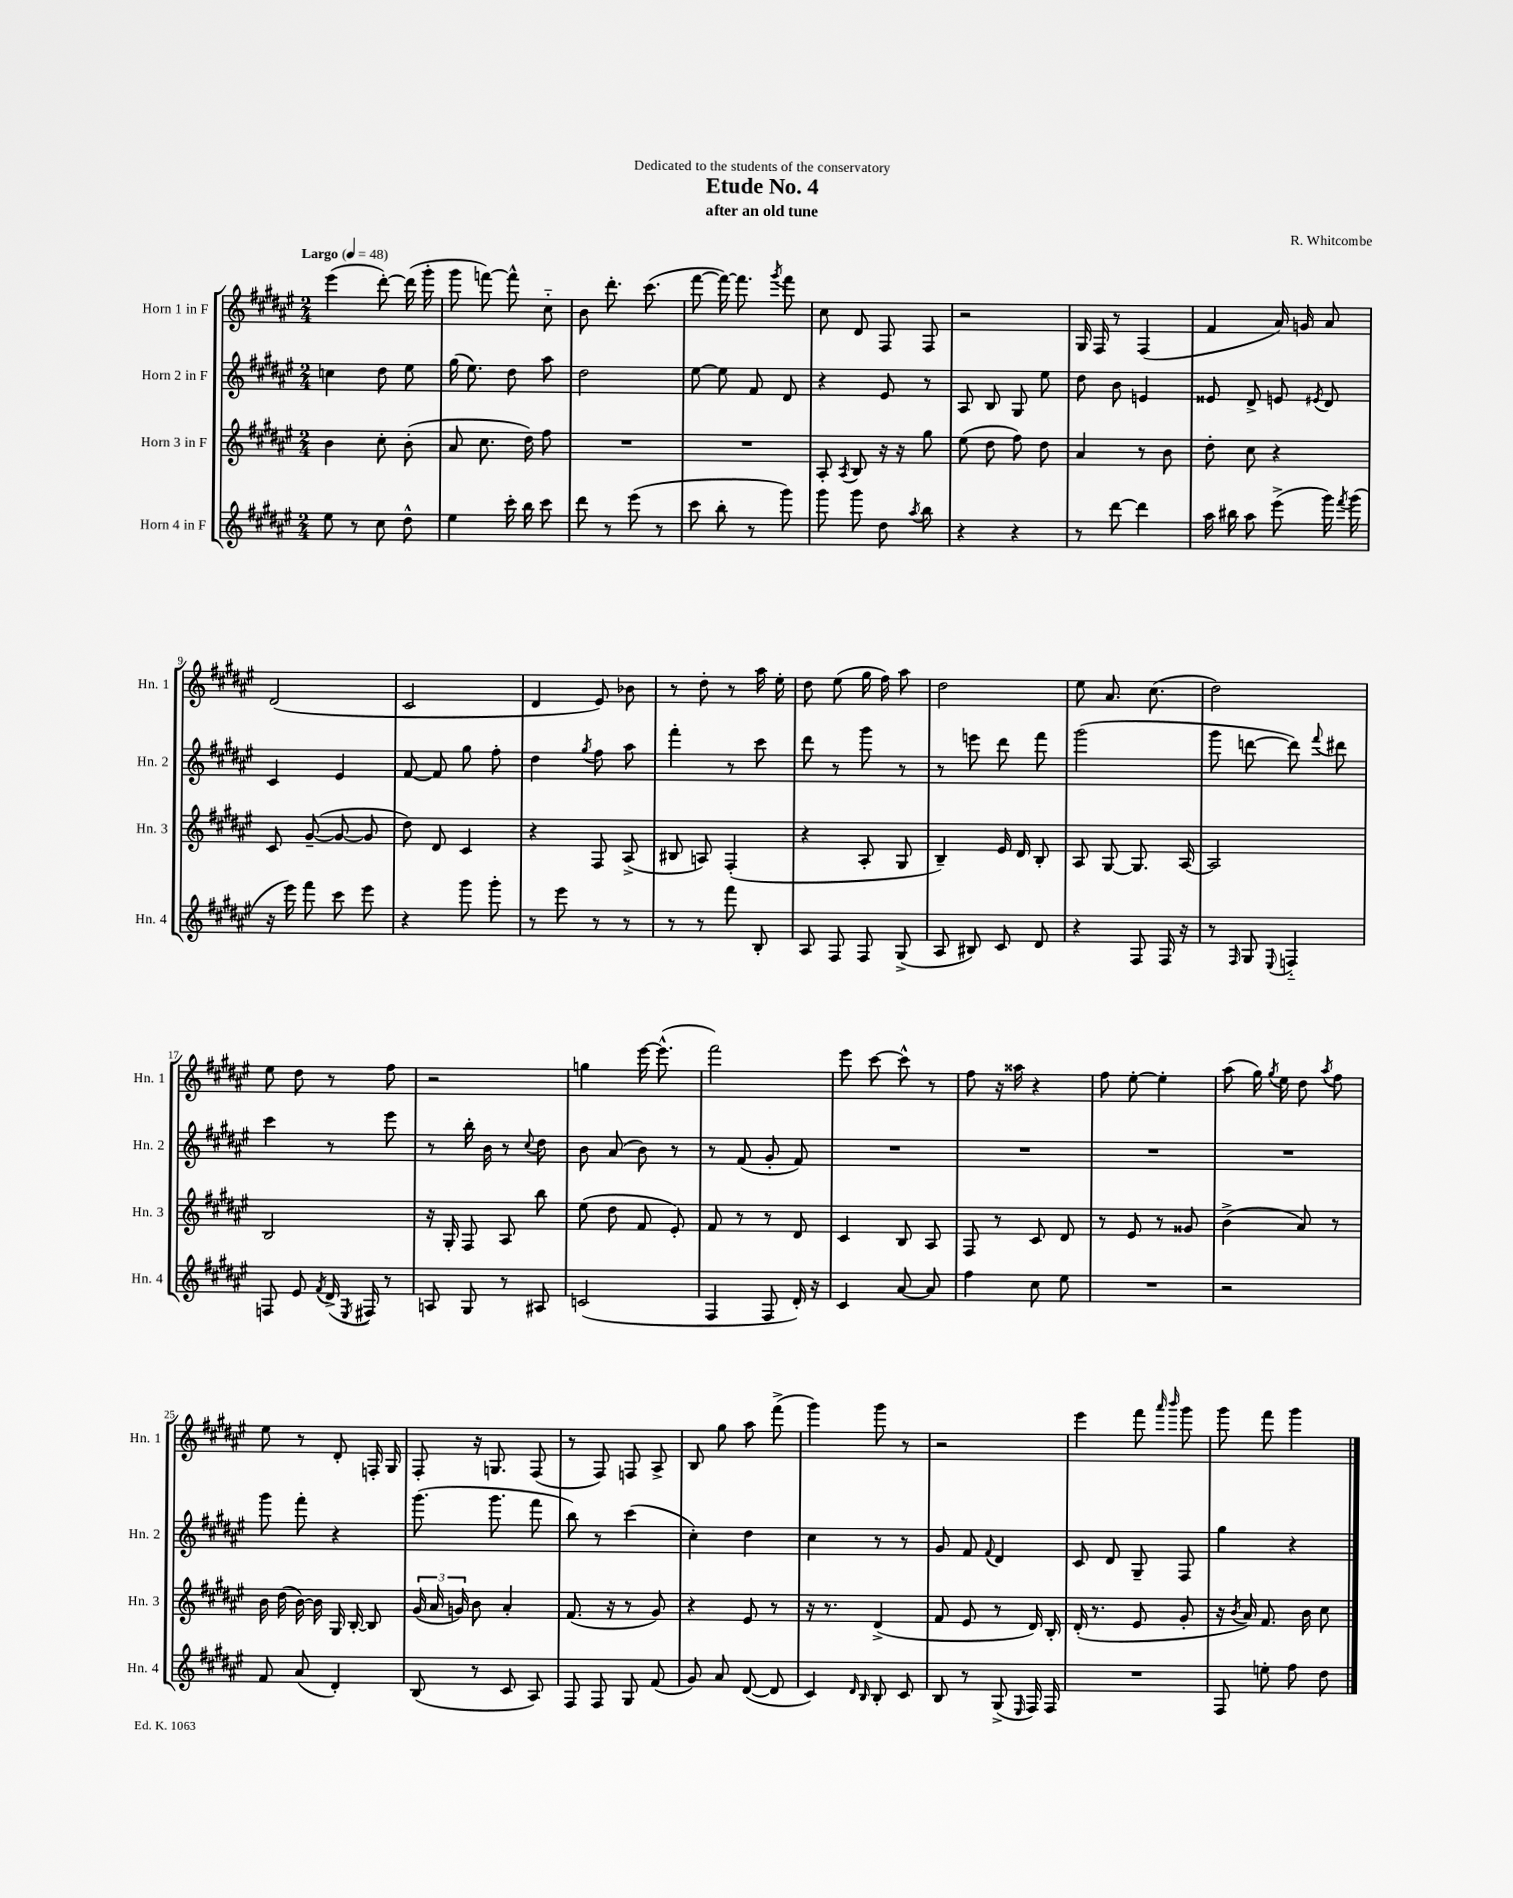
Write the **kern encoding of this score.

**kern	**kern	**kern	**kern
*staff4	*staff3	*staff2	*staff1
*clefG2	*clefG2	*clefG2	*clefG2
*k[f#c#g#d#a#e#]	*k[f#c#g#d#a#e#]	*k[f#c#g#d#a#e#]	*k[f#c#g#d#a#e#]
*M2/4	*M2/4	*M2/4	*M2/4
*MM48	*MM48	*MM48	*MM48
8ee#\	4b\	4cc\	(4eee#\
8r	.	.	.
8cc#\	8cc#'\	8dd#\	[8ddd#'\)
8dd#^^\	(8b'\	8ee#\	(16ddd#\]
.	.	.	16ggg#'\
=	=	=	=
4ee#\	8a#/	(16gg#\	8ggg#\
.	.	8.ee#\)	.
.	8.cc#\	.	[8fff\)
16ccc#'\	.	8dd#\	8fff^^\]
16bb\	16dd#\)	.	.
8ccc#\	8ff#\	8aa#\	8cc#'~\
=	=	=	=
8ddd#\	2r	2dd#\	8b\
8r	.	.	8.ddd#'\
(8eee#\	.	.	.
.	.	.	(8.ccc#\
8r	.	.	.
=	=	=	=
8ccc#\	2r	[8ee#\	[8fff#\
8bb'\	.	8ee#\]	16fff#\_)
.	.	.	8.fff#\]
8r	.	8f#/	.
.	.	.	8qggg#/
8ggg#\)	.	8d#/	8fff#\
=	=	=	=
8ggg#\	8A#'/	4r	8cc#\
.	8qA#/	.	.
8ggg#\	8B/	.	8d#/
8dd#\	16r	8e#/	8F#/
.	16r	.	.
8qaa#/	.	.	.
8bb\	8gg#\	8r	8F#/
=	=	=	=
4r	(8ee#\	8A#/	2r
.	8dd#\	8B/	.
4r	8ff#\)	8G#/	.
.	8dd#\	8ee#\	.
=	=	=	=
8r	4a#/	8dd#\	16G#/
.	.	.	16F#/
[8ddd#\	.	8b\	8r
4ddd#\]	8r	4e/	(4F#/
.	8b\	.	.
=	=	=	=
16aa#\	8dd#'\	8e##/	4f#/
16bb#\	.	.	.
8aa#\	8cc#\	8d#^/	.
(8eee#^\	4r	8e/	16a#/)
.	.	.	16g/
.	.	8qe#/	.
16ggg#\)	.	8d#/	8a#/
8qfff#/	.	.	.
(16ggg#\	.	.	.
=	=	=	=
16r	8c#/	4c#/	(2d#/
16eee#\)	.	.	.
8fff#\	([8g#~/	.	.
8ccc#\	8g#/_	4e#/	.
8eee#\	8g#/]	.	.
=	=	=	=
4r	8dd#\)	[8f#/	2c#/
.	8d#/	8f#/]	.
8ggg#\	4c#/	8gg#\	.
8ggg#'\	.	8ff#'\	.
=	=	=	=
8r	4r	4dd#\	4d#/
8eee#\	.	.	.
.	.	8qgg#/	.
8r	8F#/	8ff#\	8e#/)
8r	(8A#^/	8aa#\	8b-\
=	=	=	=
8r	8B#/	4fff#'\	8r
8r	8A/)	.	8dd#'\
8fff#\	(4F#'/	8r	8r
8B'/	.	8ccc#\	16aa#\
.	.	.	16ee#'\
=	=	=	=
8A#/	4r	8ddd#\	8dd#\
8F#/	.	8r	(8ee#\
8F#/	8A#'/	8ggg#\	16gg#\
.	.	.	16ff#\)
(8G#^/	8G#/	8r	8aa#\
=	=	=	=
8A#/	4B~/)	8r	2dd#\
8B#/)	.	8eee\	.
8c#/	16e#/	8ddd#\	.
.	16d#/	.	.
8d#/	8B'/	8fff#\	.
=	=	=	=
4r	8A#/	(2ggg#\	8ee#\
.	[8G#/	.	8.a#/
8F#/	8.G#/]	.	.
.	.	.	(8.cc#\
16F#/	.	.	.
16r	[16A#/	.	.
=	=	=	=
8r	2A#/]	8ggg#\	2dd#\)
16qqF#/	.	.	.
8G#/	.	[8ddd\	.
8qqE#/	.	.	.
4F'~/	.	8ddd\])	.
.	.	8qqfff#/	.
.	.	8ddd#\	.
=	=	=	=
8F/	2B/	4ccc#\	8ee#\
8e#/	.	.	8dd#\
8qf#/	.	.	.
(16d#^/	.	8r	8r
8qE#/	.	.	.
16F#/)	.	.	.
8r	.	8eee#\	8ff#\
=	=	=	=
8A/	16r	8r	2r
.	16G#'/	.	.
8G#/	8F#/	16bb'\	.
.	.	16b\	.
8r	8A#/	8r	.
.	.	8qqcc#/	.
8A#/	8bb\	8dd#\	.
=	=	=	=
(2c/	(8ee#\	8b\	4gg\
.	8dd#\	(8a#/	.
.	8f#/	8b\)	[16eee#\
.	.	.	(8.eee#^^\]
.	8e#'/)	8r	.
=	=	=	=
4F#/	8f#/	8r	2fff#\)
.	8r	(8f#/	.
8F#/	8r	8g#'/	.
16d#'/)	8d#/	8f#/)	.
16r	.	.	.
=	=	=	=
4c#/	4c#/	2r	8eee#\
.	.	.	[8ccc#\
[8a#/	8B/	.	8ccc#^^\]
8a#/]	8A#/	.	8r
=	=	=	=
4ff#\	8F#/	2r	8ff#\
.	8r	.	16r
.	.	.	16aa##\
8cc#\	8c#/	.	4r
8ee#\	8d#/	.	.
=	=	=	=
2r	8r	2r	8ff#\
.	8e#/	.	[8ee#'\
.	8r	.	4ee#'\]
.	8g##/	.	.
=	=	=	=
2r	(4b^\	2r	(8aa#\
.	.	.	16gg#\)
.	.	.	8qgg#/
.	.	.	16ee#\
.	8a#/)	.	8dd#\
.	.	.	8qaa#/
.	8r	.	8ff#\
=	=	=	=
8f#/	16b\	8ggg#\	8ee#\
.	(16dd#\	.	.
(8a#/	[16b\)	8fff#'\	8r
.	16b\]	.	.
4d#'/)	16G#/	4r	8d#'/
.	[16B'/	.	.
.	8B/]	.	16F'/
.	.	.	16G#/
=	=	=	=
(8B/	(24g#/	(8.ggg#\	8F#'/
.	24a#/	.	.
.	24g/)	.	.
8r	8b\	.	16r
.	.	8.ggg#\	8.G/
8c#/	4a#'/	.	.
8A#/)	.	8fff#\	(8F#/
=	=	=	=
8F#/	(8.f#/	8bb\)	8r
8F#/	.	8r	8F#/)
.	16r	.	.
8G#/	8r	(4ccc#\	8F/
(8f#/	8g#/)	.	8A#^/
=	=	=	=
8g#/)	4r	4cc#'\)	8B/
8a#/	.	.	8gg#\
([8d#/	8e#/	4dd#\	8aa#\
8d#/]	8r	.	(8fff#^\
=	=	=	=
4c#/)	16r	4cc#\	4ggg#\)
.	8.r	.	.
16qqd#/	.	.	.
16qqB/	.	.	.
8B'/	(4d#^/	8r	8ggg#\
8c#/	.	8r	8r
=	=	=	=
8B/	8f#/	8g#/	2r
8r	8e#/	8f#/	.
.	.	8qqf#/	.
(8G#^/	8r	4d#/	.
16qqE#/	.	.	.
16F#/)	16d#/)	.	.
16F#/	16B'/	.	.
=	=	=	=
2r	(16d#'/	8c#/	4eee#\
.	8.r	.	.
.	.	8d#/	.
.	8e#/	8G#~/	8fff#\
.	.	.	16qqaaa#/
.	.	.	16qqbbb/
.	8g#'/	8F#/	8ggg#\
=	=	=	=
8F#/	16r	4gg#\	8ggg#\
.	8qb/	.	.
.	16a#/)	.	.
8ee'\	8.f#/	.	8fff#\
8ff#\	.	4r	4ggg#\
.	16b\	.	.
8dd#\	8cc#\	.	.
==	==	==	==
*-	*-	*-	*-
